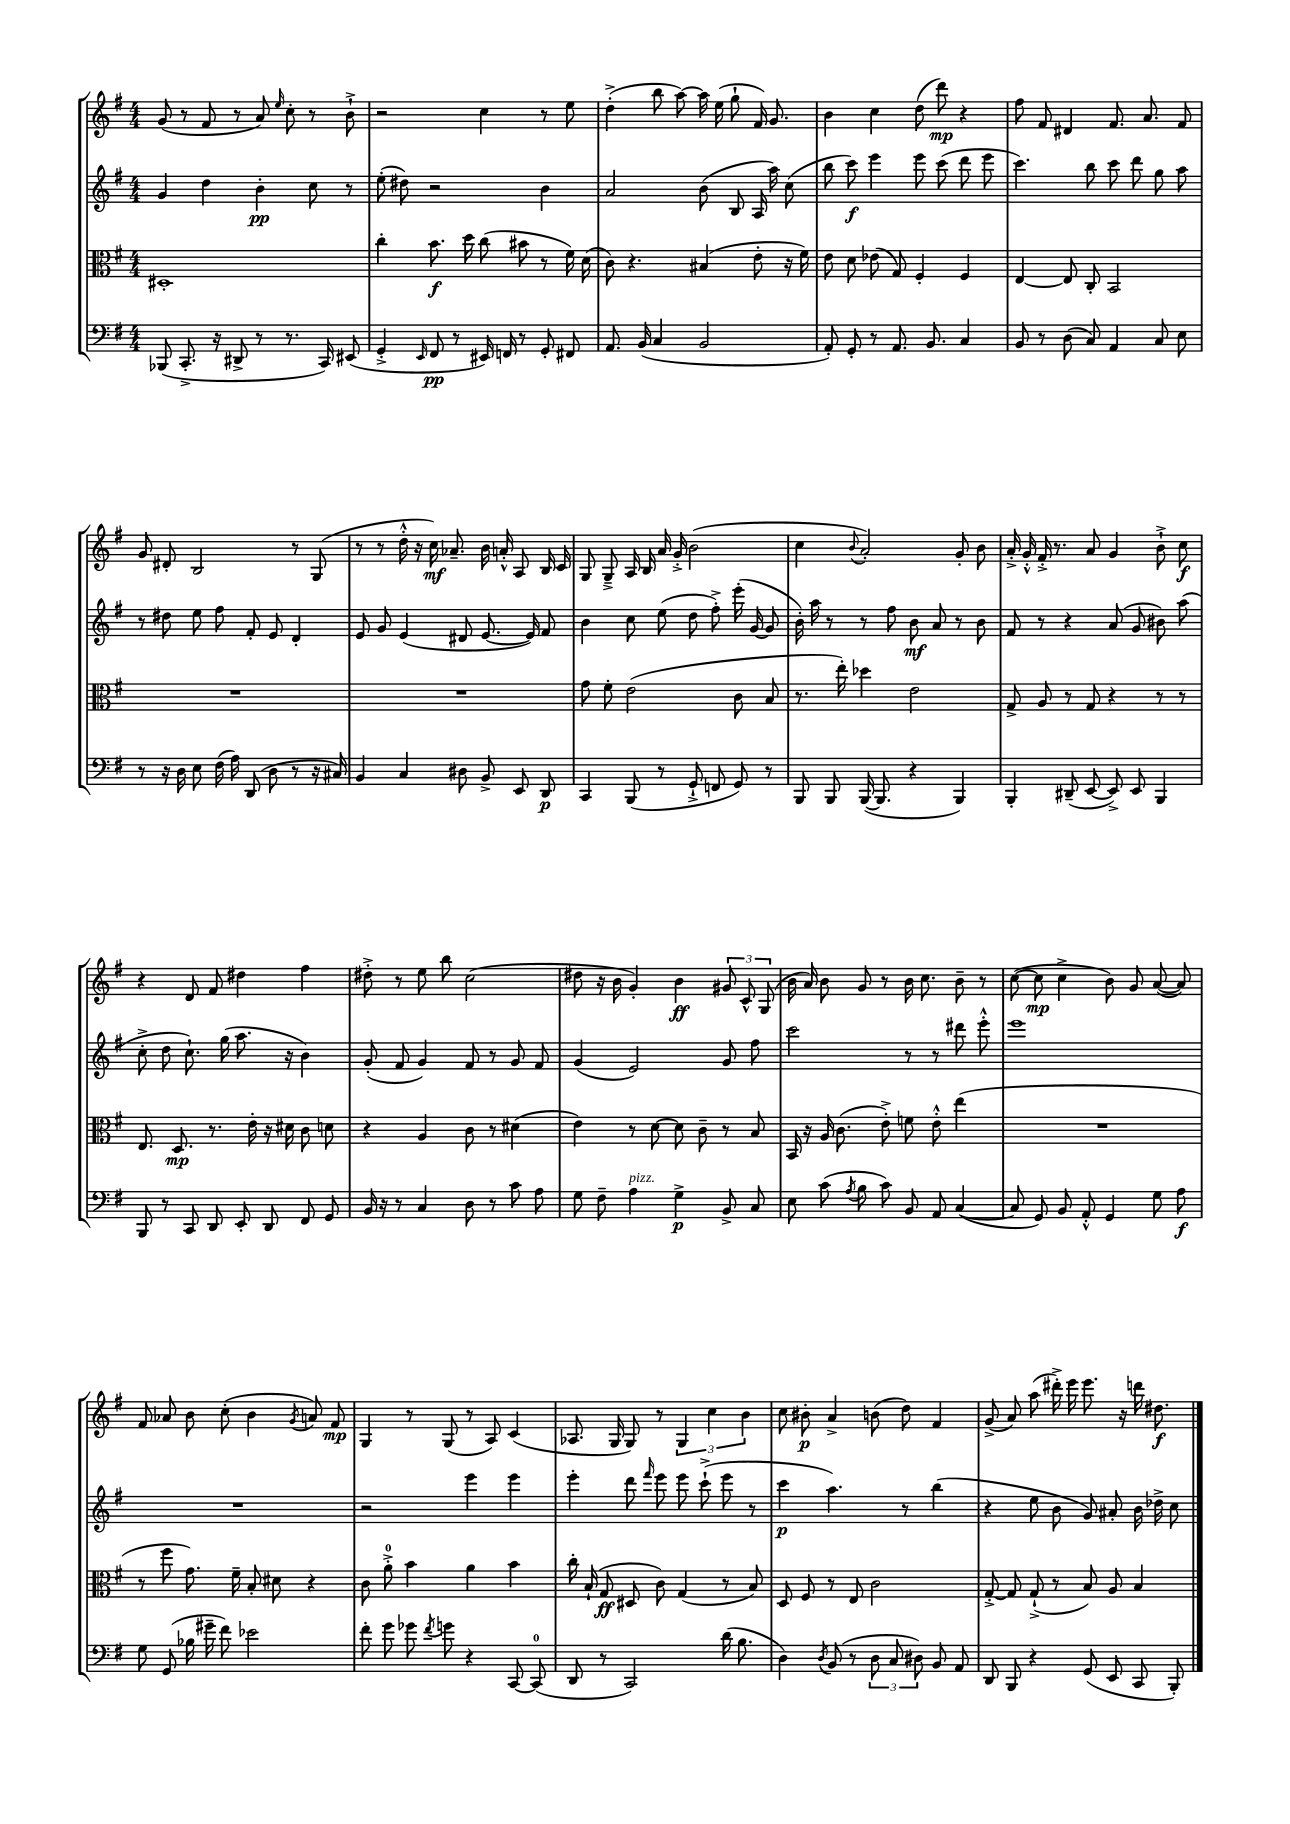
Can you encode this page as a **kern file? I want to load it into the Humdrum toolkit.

**kern	**dynam	**kern	**dynam	**kern	**dynam	**kern	**dynam
*part4	*part4	*part3	*part3	*part2	*part2	*part1	*part1
*staff4	*staff4	*staff3	*staff3	*staff2	*staff2	*staff1	*staff1
*clefF4	*	*clefC3	*	*clefG2	*	*clefG2	*
*k[f#]	*	*k[f#]	*	*k[f#]	*	*k[f#]	*
*M4/4	*	*M4/4	*	*M4/4	*	*M4/4	*
=73	=73	=73	=73	=73	=73	=73	=73
(8BBB-X/	.	1D#X'	.	4g/	.	(8g/	.
8.CC'^/	.	.	.	.	.	8r	.
.	.	.	.	4dd\	.	8f#/	.
16r	.	.	.	.	.	.	.
8DD#X^/	.	.	.	.	.	8r	.
8r	.	.	.	4b'\	pp	8a/)	.
.	.	.	.	.	.	16qqee/	.
8.r	.	.	.	.	.	8cc'\	.
.	.	.	.	8cc\	.	8r	.
16CC/)	.	.	.	.	.	.	.
(8EE#X/	.	.	.	8r	.	8b`^\	.
=74	=74	=74	=74	=74	=74	=74	=74
4GG'^/	.	4cc'\	.	(8ee'\	.	2r	.
.	.	.	.	8dd#X\)	.	.	.
16qqEE/	.	.	.	.	.	.	.
8FF#/	pp	8.b\	f	2r	.	.	.
8r	.	.	.	.	.	.	.
.	.	16dd\	.	.	.	.	.
16EE#X/)	.	(8cc\	.	.	.	4cc\	.
16FFn/	.	.	.	.	.	.	.
8r	.	8b#X\	.	.	.	.	.
8GG'/	.	8r	.	4b\	.	8r	.
8FF#X/	.	16f#\)	.	.	.	8ee\	.
.	.	(16d\	.	.	.	.	.
=75	=75	=75	=75	=75	=75	=75	=75
8.AA/	.	8c\)	.	2a/	.	(4dd'^\	.
.	.	4.r	.	.	.	.	.
(16BB/	.	.	.	.	.	.	.
4C/	.	.	.	.	.	8bb\	.
.	.	.	.	.	.	[8aa\)	.
2BB/	.	(4B#X/	.	(8b\	.	16aa\]	.
.	.	.	.	.	.	(16ee\	.
.	.	.	.	8B/	.	8gg`\	.
.	.	8e'\	.	16A/	.	16f#/)	.
.	.	.	.	16aa\)	.	8.g/	.
.	.	16r	.	(8cc\	.	.	.
.	.	16f#\)	.	.	.	.	.
=76	=76	=76	=76	=76	=76	=76	=76
8AA'/)	.	8e\	.	8bb\	.	4b\	.
8GG'/	.	8d\	.	8ccc\)	f	.	.
8r	.	(8e-X\	.	4eee\	.	4cc\	.
8.AA/	.	8G/)	.	.	.	.	.
.	.	4F#'/	.	8eee\	.	(8dd\	.
8.BB/	.	.	.	.	.	.	.
.	.	.	.	(8ccc\	.	8ddd\)	mp
4C/	.	4F#/	.	8ddd\	.	4r	.
.	.	.	.	8eee\	.	.	.
=77	=77	=77	=77	=77	=77	=77	=77
8BB/	.	[4E/	.	4.ccc\)	.	8ff#\	.
8r	.	.	.	.	.	8f#/	.
(8D\	.	8E/]	.	.	.	4d#X/	.
8C/)	.	8C'/	.	8bb\	.	.	.
4AA/	.	2BB/	.	8ccc\	.	8.f#/	.
.	.	.	.	8ddd\	.	.	.
.	.	.	.	.	.	8.a/	.
8C/	.	.	.	8gg\	.	.	.
8E\	.	.	.	8aa\	.	8f#/	.
!!LO:LB:g=z
=78	=78	=78	=78	=78	=78	=78	=78
8r	.	1r	.	8r	.	8g/	.
16r	.	.	.	8dd#X\	.	8d#X'/	.
16D\	.	.	.	.	.	.	.
8E\	.	.	.	8ee\	.	2B/	.
(16F#\	.	.	.	8ff#\	.	.	.
16A\)	.	.	.	.	.	.	.
(8DD/	.	.	.	8f#'/	.	.	.
8D\	.	.	.	8e/	.	.	.
8r	.	.	.	4d'/	.	8r	.
16r	.	.	.	.	.	(8G/	.
16C#X/)	.	.	.	.	.	.	.
=79	=79	=79	=79	=79	=79	=79	=79
4BB/	.	1r	.	8e/	.	8r	.
.	.	.	.	8g/	.	8r	.
4C/	.	.	.	(4e/	.	16dd'^^\	.
.	.	.	.	.	.	16r	.
.	.	.	.	.	.	16cc\)	mf
.	.	.	.	.	.	8.a-X~/	.
8D#X\	.	.	.	8d#X/	.	.	.
8BB^/	.	.	.	[8.e/	.	16b\	.
.	.	.	.	.	.	16an'^^/	.
8EE/	.	.	.	.	.	8A/	.
.	.	.	.	16e/])	.	.	.
8DD/	p	.	.	8f#/	.	16B/	.
.	.	.	.	.	.	16c/	.
=80	=80	=80	=80	=80	=80	=80	=80
4CC/	.	8g\	.	4b\	.	8G/	.
.	.	8f#'\	.	.	.	8G~^/	.
(8BBB/	.	(2e\	.	8cc\	.	16A/	.
.	.	.	.	.	.	16B/	.
8r	.	.	.	(8ee\	.	16a/	.
.	.	.	.	.	.	16g'^/	.
8GG`^/	.	.	.	8dd\	.	(2b\	.
8FFn/	.	.	.	8ff#'^\)	.	.	.
8GG/)	.	8c\	.	(16eee'\	.	.	.
.	.	.	.	[16g/	.	.	.
8r	.	8B/	.	8g/]	.	.	.
=81	=81	=81	=81	=81	=81	=81	=81
8BBB/	.	8.r	.	16b'\)	.	4cc\	.
.	.	.	.	16aa\	.	.	.
8BBB/	.	.	.	8r	.	.	.
.	.	16ee'\)	.	.	.	.	.
.	.	.	.	.	.	8qqb/	.
([16BBB/	.	4dd-X\	.	8r	.	2a'/)	.
8.BBB/]	.	.	.	.	.	.	.
.	.	.	.	8ff#\	.	.	.
4r	.	2e\	.	8b\	mf	.	.
.	.	.	.	8a/	.	.	.
4BBB/)	.	.	.	8r	.	8g'/	.
.	.	.	.	8b\	.	8b\	.
=82	=82	=82	=82	=82	=82	=82	=82
4BBB'/	.	8G^/	.	8f#/	.	16a'^/	.
.	.	.	.	.	.	16g'^^/	.
.	.	8A/	.	8r	.	16f#'^/	.
.	.	.	.	.	.	8.r	.
(8DD#X~/	.	8r	.	4r	.	.	.
[8EE/	.	8G/	.	.	.	8a/	.
8EE^/])	.	4r	.	(8a/	.	4g/	.
8EE/	.	.	.	8g/	.	.	.
4BBB/	.	8r	.	8b#X\)	.	8b`^\	.
.	.	8r	.	(8aa\	.	8cc\	f
!!LO:LB:g=z
=83	=83	=83	=83	=83	=83	=83	=83
8BBB/	.	8.E/	.	8cc'^\	.	4r	.
8r	.	.	.	8dd\	.	.	.
.	.	8.D/	mp	.	.	.	.
8CC/	.	.	.	8.cc`\)	.	8d/	.
8DD/	.	8.r	.	.	.	8f#/	.
.	.	.	.	(16gg\	.	.	.
8EE'/	.	.	.	8.aa\	.	4dd#X\	.
.	.	16e'\	.	.	.	.	.
8DD/	.	16r	.	.	.	.	.
.	.	16d#X\	.	16r	.	.	.
8FF#/	.	8c\	.	4b\)	.	4ff#\	.
8GG/	.	8dn\	.	.	.	.	.
=84	=84	=84	=84	=84	=84	=84	=84
16BB/	.	4r	.	(8g'/	.	8dd#X'^\	.
16r	.	.	.	.	.	.	.
8r	.	.	.	8f#/	.	8r	.
4C/	.	4A/	.	4g/)	.	8ee\	.
.	.	.	.	.	.	8bb\	.
8D\	.	8c\	.	8f#/	.	(2cc\	.
8r	.	8r	.	8r	.	.	.
8c\	.	(4d#X\	.	8g/	.	.	.
8A\	.	.	.	8f#/	.	.	.
=85	=85	=85	=85	=85	=85	=85	=85
8G\	.	4e\)	.	(4g/	.	8dd#X\	.
8F#~\	.	.	.	.	.	16r	.
.	.	.	.	.	.	16b\	.
!LO:TX:a:i:t=pizz.	!	!	!	!	!	!	!
4A\	.	8r	.	2e/)	.	4g'/)	.
.	.	[8d\	.	.	.	.	.
4G^\	p	8d\]	.	.	.	4b\	ff
.	.	8c~\	.	.	.	.	.
8BB^/	.	8r	.	8g/	.	12g#X/	.
.	.	.	.	.	.	12c^^/	.
8C/	.	8B/	.	8ff#\	.	.	.
.	.	.	.	.	.	(12G/	.
=86	=86	=86	=86	=86	=86	=86	=86
8E\	.	16BB/	.	2ccc\	.	16b\	.
.	.	16r	.	.	.	16a/)	.
(8c\	.	16A/	.	.	.	8b\	.
.	.	(8.c\	.	.	.	.	.
8qA/	.	.	.	.	.	.	.
8B\	.	.	.	.	.	8g/	.
8c\)	.	8e'^\)	.	.	.	8r	.
8BB/	.	8fn\	.	8r	.	16b\	.
.	.	.	.	.	.	8.cc\	.
8AA/	.	8e'^^\	.	8r	.	.	.
([4C/	.	(4ee\	.	8ddd#X\	.	8b~\	.
.	.	.	.	8eee'^^\	.	8r	.
=87	=87	=87	=87	=87	=87	=87	=87
8C/]	.	1r	.	1eee	.	([8cc\	.
8GG/)	.	.	.	.	.	8cc\]	mp
8BB/	.	.	.	.	.	4cc^\	.
8AA'^^/	.	.	.	.	.	.	.
4GG/	.	.	.	.	.	8b\)	.
.	.	.	.	.	.	8g/	.
8G\	.	.	.	.	.	([8a/	.
8A\	f	.	.	.	.	8a/])	.
!!LO:LB:g=z
=88	=88	=88	=88	=88	=88	=88	=88
8G\	.	8r	.	1r	.	8f#/	.
(8GG/	.	8ff#\	.	.	.	8a-X/	.
16B-X\	.	8.g\)	.	.	.	8b\	.
16g#X~\	.	.	.	.	.	.	.
8f#\)	.	.	.	.	.	(8cc'\	.
.	.	16f#~\	.	.	.	.	.
2e-X\	.	8B'/	.	.	.	4b\	.
.	.	8d#X\	.	.	.	.	.
.	.	.	.	.	.	8qg/	.
.	.	4r	.	.	.	8an/)	.
.	.	.	.	.	.	8f#/	mp
=89	=89	=89	=89	=89	=89	=89	=89
8f#'\	.	8c\	.	2r	.	4G/	.
8g\	.	8a'^\	.	.	.	.	.
8g-X\	.	4b\	.	.	.	8r	.
8qf#/	.	.	.	.	.	.	.
8gn\	.	.	.	.	.	(8G/	.
4r	.	4a\	.	4eee\	.	8r	.
.	.	.	.	.	.	8A/)	.
[8CC/	.	4b\	.	4eee\	.	(4c/	.
(8CC/]	.	.	.	.	.	.	.
=90	=90	=90	=90	=90	=90	=90	=90
8DD/	.	16cc'\	.	4eee'\	.	8.A-X/	.
.	.	(16B`/	.	.	.	.	.
8r	.	8G/	ff	.	.	.	.
.	.	.	.	.	.	16G/	.
2CC/)	.	8D#X/	.	8ddd\	.	8G/)	.
.	.	.	.	16qqfff#/	.	.	.
.	.	8c\)	.	8eee\	.	8r	.
.	.	(4G/	.	8eee\	.	6G/	.
.	.	.	.	(8ccc`^\	.	.	.
.	.	.	.	.	.	6cc\	.
(16d\	.	8r	.	8eee\	.	.	.
8.B\	.	.	.	.	.	.	.
.	.	.	.	.	.	6b\	.
.	.	8B/)	.	8r	.	.	.
=91	=91	=91	=91	=91	=91	=91	=91
4D\)	.	8D/	.	4ccc\	p	8cc\	.
.	.	8F#/	.	.	.	8b#X'\	p
8qD/	.	.	.	.	.	.	.
(8BB/	.	8r	.	4.aa\)	.	4a^/	.
8r	.	8E/	.	.	.	.	.
12D\	.	2c\	.	.	.	(8bn\	.
12C/	.	.	.	.	.	.	.
.	.	.	.	8r	.	8dd\)	.
12D#X\)	.	.	.	.	.	.	.
8BB/	.	.	.	(4bb\	.	4f#/	.
8AA/	.	.	.	.	.	.	.
=92	=92	=92	=92	=92	=92	=92	=92
8DD/	.	[8G'^/	.	4r	.	(8g^/	.
8BBB/	.	8G/]	.	.	.	8a/)	.
4r	.	(8G`^/	.	8ee\	.	(8aa\	.
.	.	8r	.	8b\	.	16ddd#X'^\)	.
.	.	.	.	.	.	16eee\	.
(8GG/	.	8B/)	.	8g/)	.	8.eee\	.
8EE/	.	8A/	.	8a#X'/	.	.	.
.	.	.	.	.	.	16r	.
8CC/	.	4B/	.	16b\	.	16dddn\	.
.	.	.	.	16dd-X^\	.	8.dd#X\	f
8BBB'/)	.	.	.	8cc\	.	.	.
==	==	==	==	==	==	==	==
*-	*-	*-	*-	*-	*-	*-	*-
